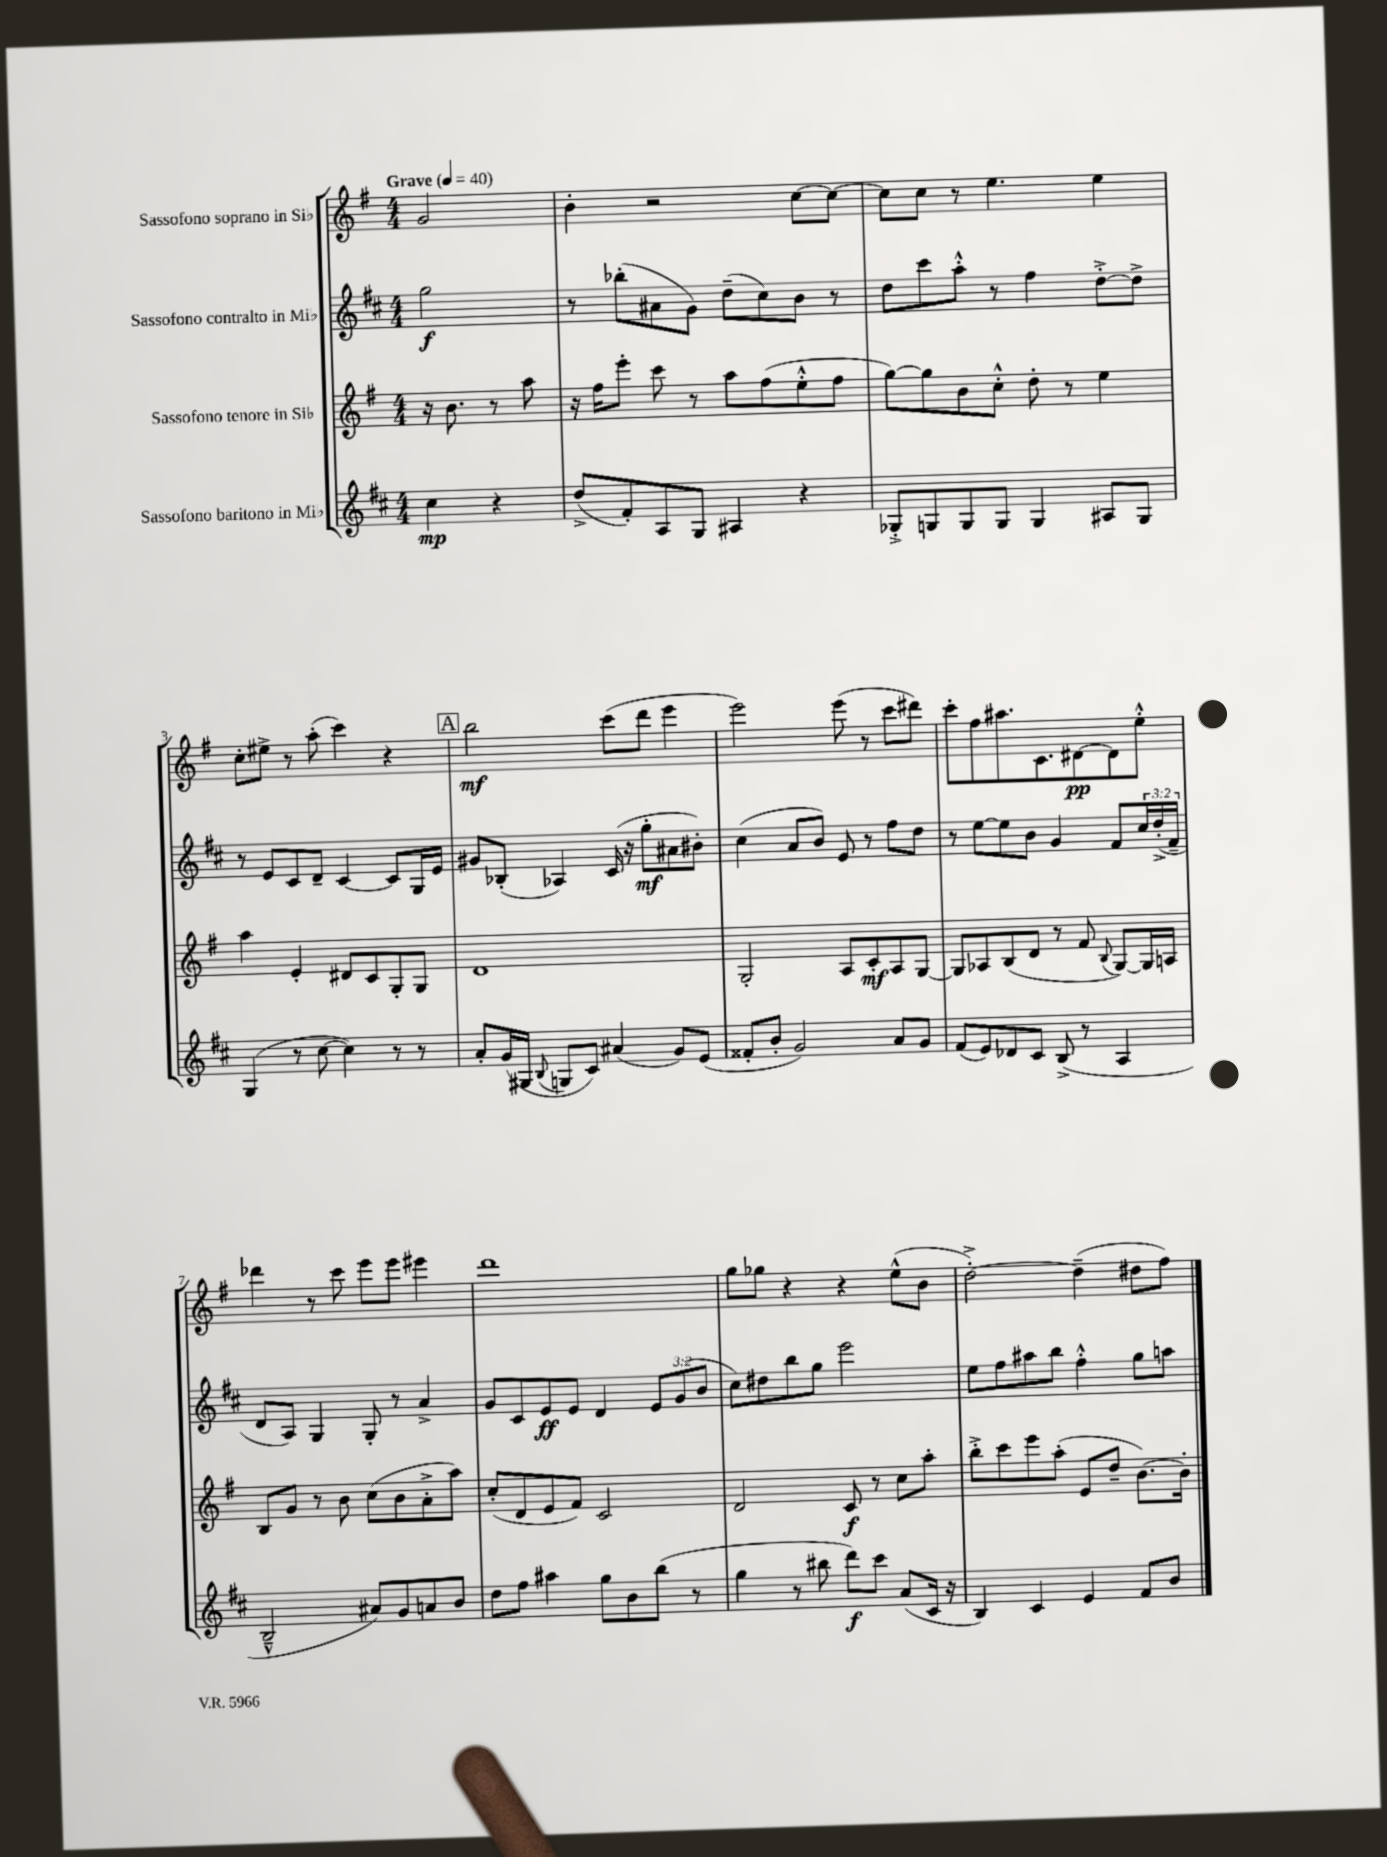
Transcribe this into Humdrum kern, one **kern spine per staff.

**kern	**kern	**kern	**kern
*staff4	*staff3	*staff2	*staff1
*clefG2	*clefG2	*clefG2	*clefG2
*k[f#c#]	*k[f#]	*k[f#c#]	*k[f#]
*M4/4	*M4/4	*M4/4	*M4/4
*MM40	*MM40	*MM40	*MM40
4cc#	16r	2gg	2g
.	8.b	.	.
4r	8r	.	.
.	8aa	.	.
=	=	=	=
(8dd^	16r	8r	4b'
.	16ff#	.	.
8f#')	8eee'	(8bb-'	.
8A	8ccc	8a#	2r
8G	8r	8g)	.
4A#	8aa	(8dd~	.
.	(8ff#	8cc#)	.
4r	8ee'^^	8b	[8cc
.	8ff#	8r	8cc_
=	=	=	=
8G-'^	[8gg)	8dd	8cc]
8G	8gg]	8ccc#	8cc
8G	8b	8aa'^^	8r
8G	8cc'^^	8r	4.ee
4G	8dd'	4ff#	.
.	8r	.	.
8A#	4ee	[8dd'^	4ee
8G	.	8dd^]	.
=	=	=	=
(4G	4aa	8r	8cc'
.	.	8e	8ee#^
8r	4e'	8c#	8r
[8cc#	.	8d~	(8aa'
4cc#])	8d#	[4c#	4ccc)
.	8c	.	.
8r	8G'	8c#]	4r
8r	8G	16G	.
.	.	16e	.
=	=	=	=
8a'	1d	8g#	2bb
(16g	.	(8B-'	.
16G#	.	.	.
8qqB	.	.	.
8G	.	4A-)	.
8c#)	.	.	.
(4a#	.	(16c#	(8ccc
.	.	16r	.
.	.	8gg'	8ddd
8g)	.	8a#	4eee
(8e	.	8b#')	.
=	=	=	=
8f##'	2G'	(4cc#	2eee)
8b'	.	.	.
2g)	.	8a	.
.	.	8b)	.
.	8A	8e	(8eee
.	8c'	8r	8r
8a	8A	8ff#	8ccc
8g	[8G	8dd	8ddd#)
=	=	=	=
(8f#	8G]	8r	8ccc'
8e)	8A-	[8ee	8ff#
8d-	(8B	8ee]	8.aa#
8c#	8d	8b	.
.	.	.	8.c
(8B^	8r	4g	.
8r	8f#	.	[8d#
.	8qqB	.	.
4A	[8G)	8f#	8d#]
.	16G]	24cc#	8ee'^^
.	.	(24dd'^	.
.	16A	.	.
.	.	24f#~	.
=	=	=	=
2B~^^	8B	8d	4ddd-
.	8g	8A)	.
.	8r	4G	8r
.	8b	.	8ccc
8a#)	(8cc	8G'	8eee
8g	8b	8r	8eee
8a	8a'^	4a^	4eee#
8b	8aa)	.	.
=	=	=	=
8dd	(8cc'	8g	1ddd
8ff#	8d	8c#	.
4aa#	8e	8e	.
.	8f#)	8e	.
8gg	2c	4d	.
8b	.	.	.
(8bb	.	12e	.
.	.	(12g	.
8r	.	.	.
.	.	12b	.
=	=	=	=
4gg	2d	8cc#)	8gg
.	.	8dd#	8gg-
8r	.	8bb	4r
8bb#	.	8gg	.
8ddd)	8c	2eee	4r
8ccc#	8r	.	.
(8a	8cc	.	(8ee^^
16c#	8aa'	.	8b
16r	.	.	.
=	=	=	=
4B)	8bb'^	8ee	[2dd'^)
.	8ccc	8ff#	.
4c#	8eee	8aa#	.
.	(8aa'	8bb	.
4e	8e	4ff#'^^	(4dd~]
.	8dd~	.	.
8f#	[8.b)	8gg	8dd#
8b	.	8aa	8ff#)
.	16b']	.	.
==	==	==	==
*-	*-	*-	*-
